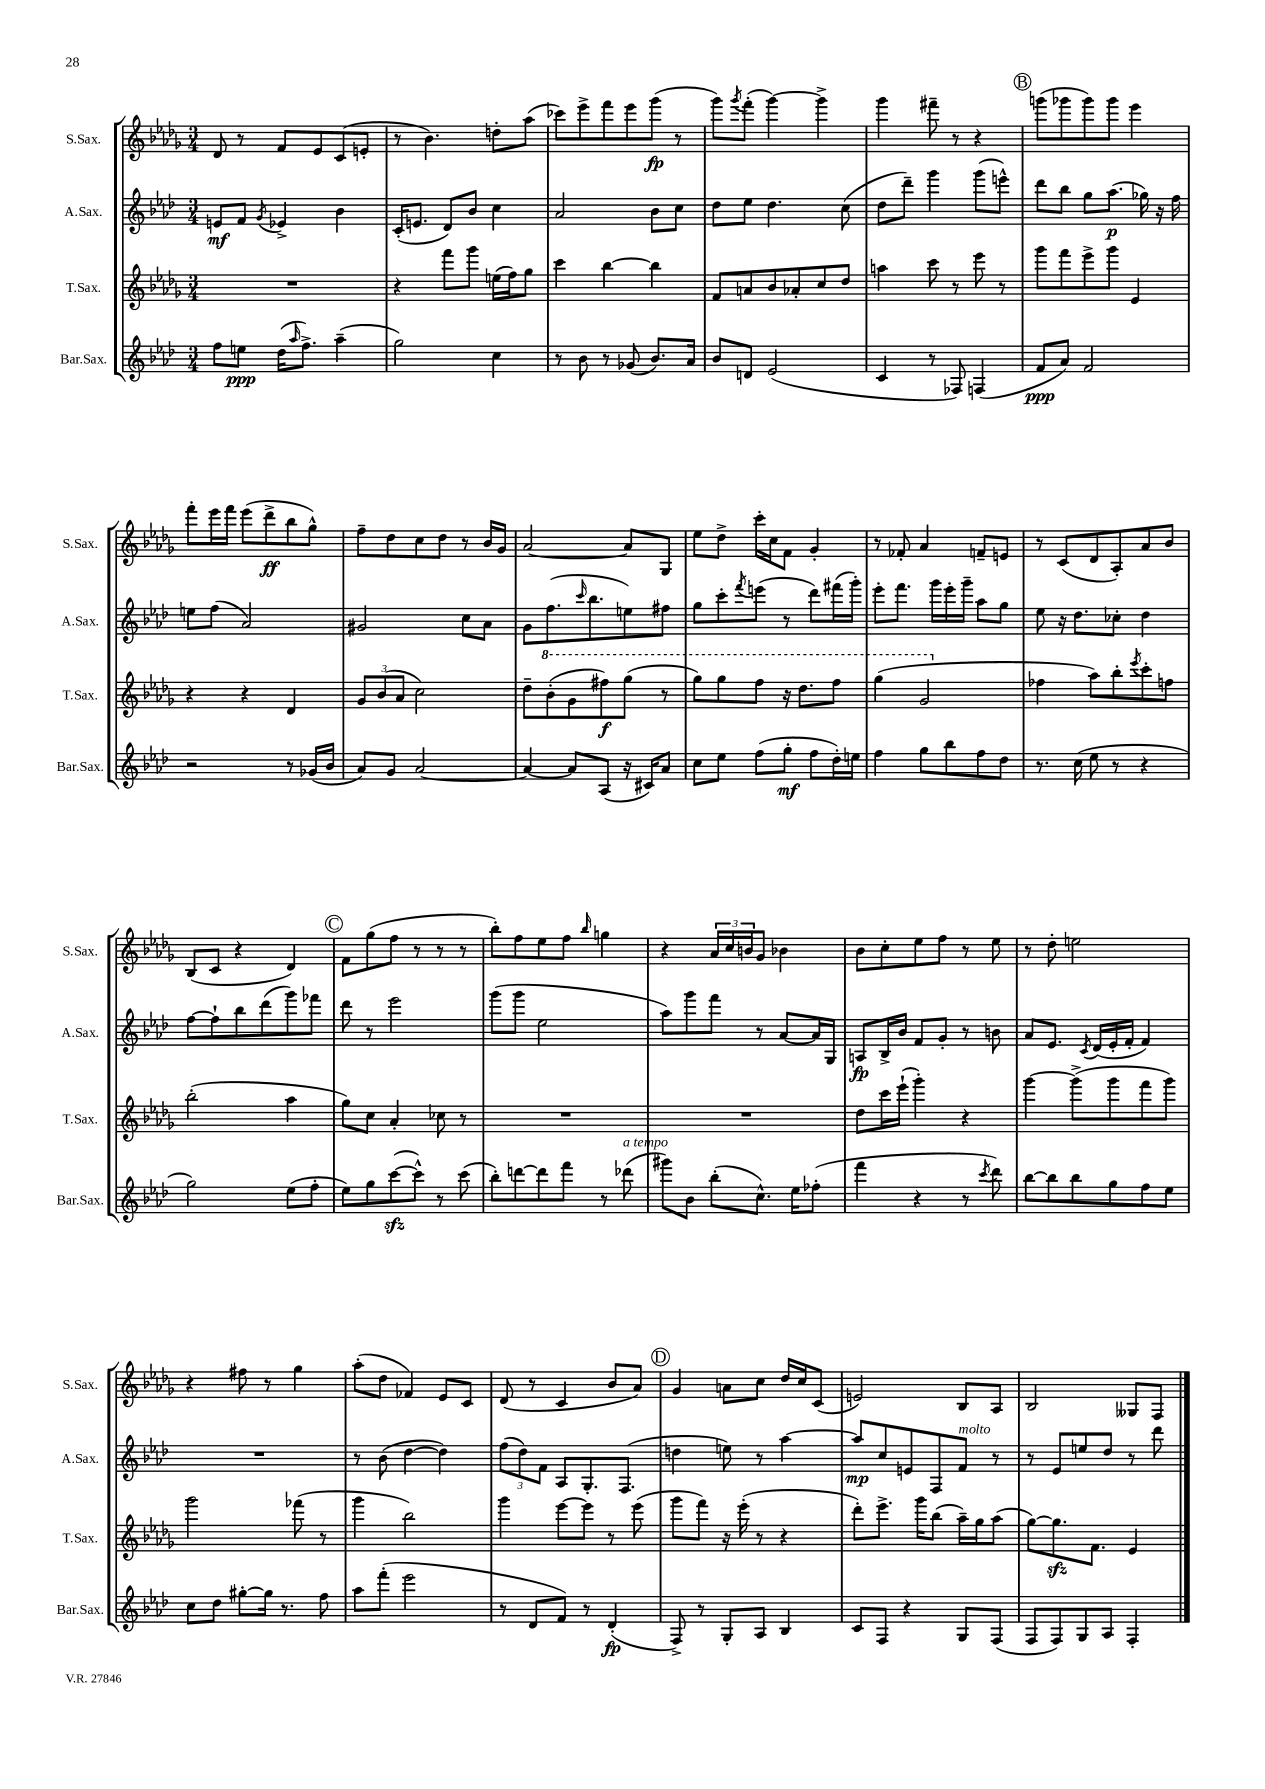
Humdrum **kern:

**kern	**kern	**kern	**kern
*staff4	*staff3	*staff2	*staff1
*clefG2	*clefG2	*clefG2	*clefG2
*k[b-e-a-d-]	*k[b-e-a-d-g-]	*k[b-e-a-d-]	*k[b-e-a-d-g-]
*M3/4	*M3/4	*M3/4	*M3/4
8ff\L	2.r	8e/L	8d-/
8ee\J	.	8f/J	8r
.	.	8qg/	.
(16dd-\LK	.	4e-^/	8f/L
16qqaa-/	.	.	.
8.ff^\J)	.	.	.
.	.	.	8e-/
(4aa-~\	.	4b-\	(8c/
.	.	.	8e'/J
=	=	=	=
2gg\)	4r	(16c'/LK	8r
.	.	8.e/J	.
.	.	.	4.b-\)
.	8fff\L	8d-/L)	.
.	8ggg-\J	8b-/J	.
4cc\	(16ee\LL	4cc\	8dd'\L
.	16ff\J)	.	.
.	8gg-\J	.	(8aa-\J
=	=	=	=
8r	4ccc\	2a-/	8ccc-\L)
8b-\	.	.	8eee-^\
8r	[4bb-\	.	8fff\
(8g-/	.	.	8eee-\
8.b-/L)	4bb-\]	8b-\L	(8ggg-\J
.	.	8cc\J	8r
16a-/Jk	.	.	.
=	=	=	=
8b-/L	8f/L	8dd-\L	8ggg-\L)
.	.	.	8qggg-/
8d/J	8a/	8ee-\J	(8fff'\J
(2e-/	8b-/	4.dd-\	[4ggg-\)
.	8a-'/	.	.
.	8cc/	.	4ggg-^\]
.	8dd-/J	(8cc\	.
=	=	=	=
4c/	4aa\	8dd-\L	4ggg-\
.	.	8ddd-~\J)	.
8r	8ccc\	4ggg\	8fff#~\
8F-/)	8r	.	8r
(4F/	8eee-\	(8ggg\L	4r
.	8r	8eee^^\J)	.
=	=	=	=
8f/L	8ggg-\L	8ddd-\L	(8ggg\L
8a-/J)	8fff\	8bb-\J	8ggg-\
2f/	8eee-^\	8gg\L	8ggg-\)
.	8ggg-\J	(8.aa-\J	8ggg-\J
.	4e-/	.	4eee-\
.	.	16gg-\)	.
.	.	16r	.
.	.	16ff\	.
=	=	=	=
2r	4r	8ee\L	8fff'\L
.	.	(8ff\J	16eee-\L
.	.	.	16fff\JJ
.	4r	2a-/)	(8eee-\L
.	.	.	8ddd-^\
8r	4d-/	.	8bb-\
(16g-/LL	.	.	8gg-^^\J)
16b-/JJ	.	.	.
=	=	=	=
8a-/L)	12g-/L	2g#/	8ff~\L
.	(12b-/	.	.
8g/J	.	.	8dd-\
.	12a-/J	.	.
[2a-/	2cc\)	.	8cc\
.	.	.	8dd-\J
.	.	8cc\L	8r
.	.	8a-\J	16b-/LL
.	.	.	16g-/JJ
=	=	=	=
4a-/_	8dd-~\L	8g\L	[2a-/
.	(8bb-'\	(8.ff\	.
8a-/]L	8gg-\	.	.
.	.	16qqccc/	.
.	.	8.bb-\	.
(8A-/J	8fff#\)	.	.
16r	(8ggg-\J	8ee\)	8a-/]L
16c#/LK)	.	.	.
8a-/J	8r	8ff#\J	8G-/J
=	=	=	=
8cc\L	8ggg-\L)	8gg\L	8ee-\L
8ee-\J	8ggg-\	8ccc'\	8dd-^\J
.	.	8qfff/	.
(8ff\L	8fff\J	(8eee\J	16ccc'\LL
.	.	.	16cc\J
8gg'\J	16r	8r	8f\J
.	8.ddd-\L	.	.
8ff\L	.	8ddd-\L)	4g-'/
16dd-'\L)	8fff\J	(16fff#\L	.
16ee\JJ	.	16ggg'\JJ)	.
=	=	=	=
4ff\	(4ggg-\	8eee-'\L	8r
.	.	8.fff\J	8f-'/
8gg\L	2gg-/	.	4a-/
.	.	16ggg\LL	.
8bb-\	.	16eee-'\	.
.	.	16ggg~\JJ	.
8ff\	.	8aa-\L	8f~/L
8dd-\J	.	8gg\J	8e/J
=	=	=	=
8.r	4ff-\	8ee-\	8r
.	.	16r	(8c/L
(16cc\	.	8.dd-\L	.
8ee-\	8aa-\L)	.	8d-/
8r	8bb-'\	8cc-'\J	8A-'/)
.	8qeee-/	.	.
4r	8ccc'\	4dd-\	8a-/
.	8ff\J	.	8b-/J
=	=	=	=
2gg\)	(2bb-'\	[8ff\L	(8B-/L
.	.	8ff`\]	8c/J
.	.	8bb-\	4r
.	.	(8ddd-\	.
(8ee-\L	4aa-\	8ggg\)	4d-/)
8ff'\J	.	8fff-\J	.
=	=	=	=
8ee-\L)	8gg-\L)	8ddd-\	8f\L
8gg\	8cc\J	8r	(8gg-\
([8ccc\	4a-'/	2eee-\	8ff\J
8ccc^^\]J)	.	.	8r
8r	8cc-\	.	8r
(8ccc\	8r	.	8r
=	=	=	=
8bb-'\L)	2.r	(8ggg\L	8bb-'\L)
[8ddd\	.	8ggg\J	8ff\
8ddd\]	.	2ee-\	8ee-\
8fff\J	.	.	8ff\J
.	.	.	16qqbb-/
8r	.	.	4gg\
(8ddd-\	.	.	.
=	=	=	=
8ggg#\L)	2.r	8aa-\L)	4r
8b-\J	.	8ggg\	.
(8bb-'\L	.	8fff\J	24a-/LL
.	.	.	24cc/
.	.	.	24b/J
8.cc^^\J)	.	8r	8g-/J
.	.	[8a-/L	4b-\
16ee-\LK	.	.	.
(8ff-'\J	.	16a-/]L	.
.	.	16G/JJ	.
=	=	=	=
4fff\	8dd-\L	8A/L	8b-\L
.	16ccc\L	16B-^/L	8cc'\
.	(16eee-`\JJ	16b-/JJ	.
4r	4ggg-'\)	8f/L	8ee-\
.	.	8g'/J	8ff\J
8r	4r	8r	8r
8qccc/	.	.	.
8ddd-\)	.	8b\	8ee-\
=	=	=	=
[8bb-\L	[4ggg-\	8a-/L	8r
8bb-\]	.	8.e-/J	8dd-'\
8bb-\	(8ggg-^\]L	.	2ee\
.	.	8qc/	.
.	.	(16d-/LL	.
8gg\	8ggg-\	16e-'/	.
.	.	16f'/JJ	.
8ff\	8fff\	4f/)	.
8ee-\J	8ggg-\J)	.	.
=	=	=	=
8cc\L	2ggg-\	2.r	4r
8dd-\J	.	.	.
[8gg#'\L	.	.	8ff#\
16gg#\]Jk	.	.	8r
8.r	.	.	.
.	(8fff-\	.	4gg-\
8ff\	8r	.	.
=	=	=	=
8aa-\L	4ggg-\	8r	(8aa-'\L
(8fff'\J	.	(8b-\	8dd-\J
2eee-\	2bb-\)	[4dd-\	4f-/)
.	.	4dd-\])	8e-/L
.	.	.	8c/J
=	=	=	=
8r	4ggg-\	(12ff\L	(8d-/
.	.	12dd-\)	.
8d-/L	.	.	8r
.	.	12f\J	.
8f/J)	[8eee-\L	8A-/L	4c/
8r	8eee-\]J	8.G'/	.
(4d-'/	8r	.	8b-/L
.	.	(8.F/J	.
.	(8eee-\	.	8a-/J)
=	=	=	=
8F^/)	8ggg-\L	4dd\	4g-/
8r	8fff\J)	.	.
8G'/L	16r	8ee\)	8a\L
.	(16eee-'\	.	.
8A-/J	8r	8r	8cc\J
4B-/	4r	[4aa-\	16dd-/LL
.	.	.	16cc/J
.	.	.	(8c/J
=	=	=	=
8c/L	8ddd-'\L)	8aa-/]L	2e/)
8F/J	8.eee-^\J	8cc/	.
4r	.	8e/	.
.	16ggg-\LK	.	.
.	(8bb-\J	8F/	.
8G/L	16aa-~\LL)	8f/J	8B-/L
.	16gg-\J	.	.
(8F/J	(8aa-\J	8r	8A-/J
=	=	=	=
8F/L	[8gg-\L)	8r	2B-/
8F/)	8.gg-\]	8e-/L	.
8G/	.	8ee/	.
.	8.f\J	.	.
8A-/J	.	8dd-/J	.
4F'/	4e-/	8r	8G--/L
.	.	8ddd-\	8F/J
==	==	==	==
*-	*-	*-	*-
